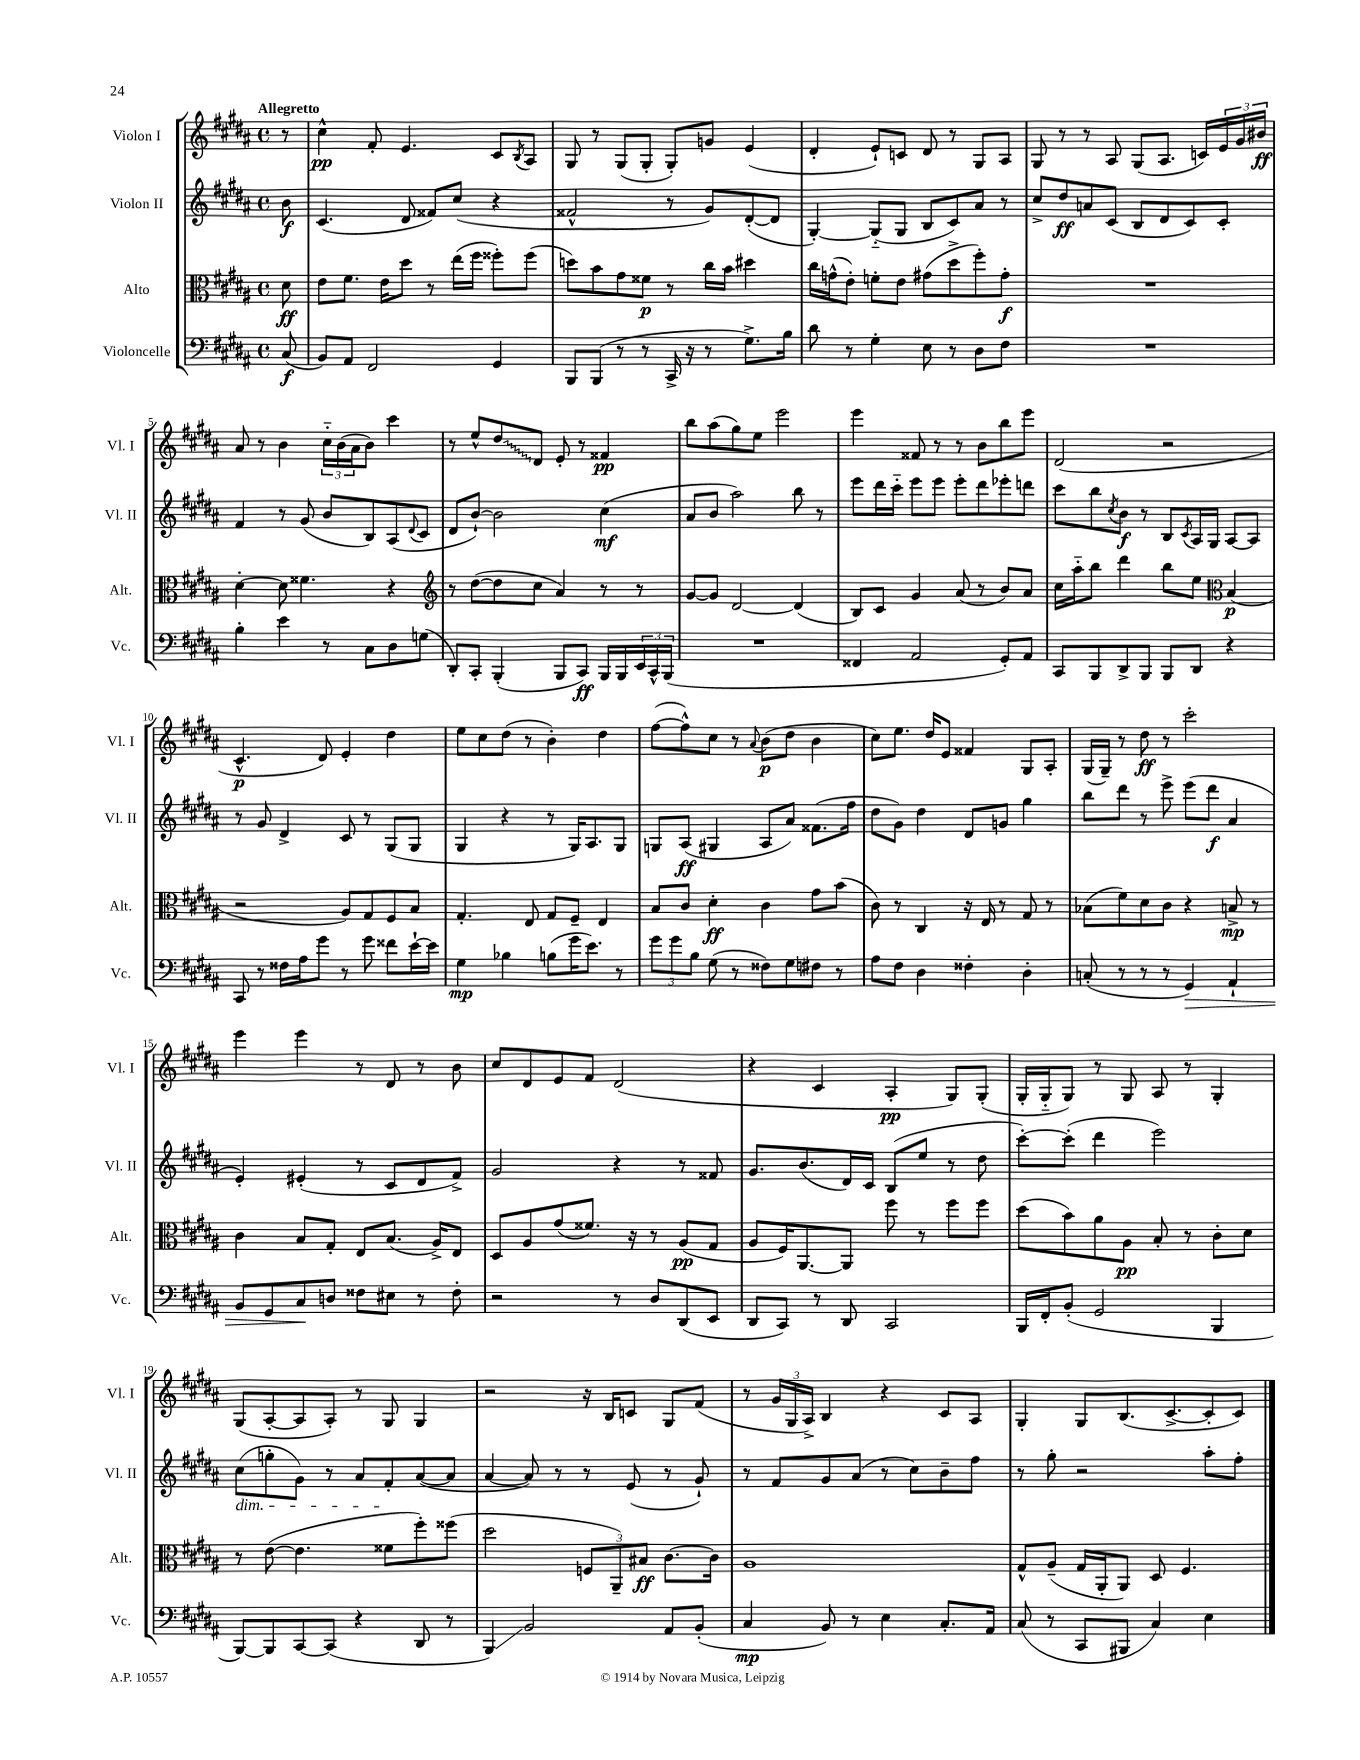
<<
\new StaffGroup <<
\new Staff = "s0" \with { instrumentName = "Violon I" shortInstrumentName = "Vl. I" } {
    \clef treble \key b \major \defaultTimeSignature \time 4/4 \partial 8 \tempo "Allegretto"
    r8 |
    cis''4-^\pp fis'8-. e'4. cis'8 \acciaccatura { b8 } ais8 |
    gis8 r8 gis8( gis8-. gis8-.) g'8 e'4( |
    dis'4-. e'8-!) c'8 dis'8 r8 gis8 ais8 |
    gis8 r8 r8 ais8 gis8( ais8. c'16) \tuplet 3/2 { e'16 gis'16 bis'16\ff } |
    ais'8 r8 b'4 \tuplet 3/2 { cis''16-_ b'16( ais'16 } b'8) cis'''4 |
    r8 e''8-^ \once \override Glissando.style = #'zigzag dis''8\glissando dis'8 e'8-. r8 fisis'4\pp |
    b''8 ais''8( gis''8) e''8 e'''2 |
    e'''4 fisis'8 r8 r8 b'8 b''8 e'''8 |
    dis'2( r2 |
    cis'4.-^\p dis'8) e'4-. dis''4 |
    e''8 cis''8 dis''8( r8 b'4-.) dis''4 |
    fis''8~( fis''8-^) cis''8 r8 \appoggiatura { ais'8 } b'8\p( dis''8 b'4 |
    cis''8) e''8. dis''16 e'8 fisis'4 gis8 ais8-. |
    gis16( gis16--) r8 dis''8\ff r8 cis'''2-. |
    e'''4 e'''4 r8 dis'8 r8 b'8 |
    cis''8 dis'8 e'8 fis'8 dis'2( |
    r4 cis'4 ais4-.\pp gis8) gis8-.( |
    gis16-. gis16-_ gis8) r8 gis8 ais8 r8 gis4-. |
    gis8( ais8~-. ais8 ais8-.) r8 gis8 gis4 |
    r2 r16 b16 c'8 gis8 fis'8( |
    r8 \tuplet 3/2 { gis'16 gis16 ais16->) } b4 r4 cis'8 ais8 |
    gis4-. gis8 b8.( cis'8.~-> cis'8-. cis'8) \bar "|." |
}
\new Staff = "s1" \with { instrumentName = "Violon II" shortInstrumentName = "Vl. II" } {
    \clef treble \key b \major \defaultTimeSignature \time 4/4 \partial 8
    b'8\f |
    cis'4.( dis'8 fisis'8) cis''8( r4 |
    fisis'2-^ r8 gis'8) dis'8~-.( dis'8 |
    gis4~-.) gis8-_( gis8 b8 cis'8) ais'8 r8 |
    cis''8-> dis''8\ff a'8 cis'8( b8 dis'8 cis'8) cis'8-. |
    fis'4 r8 gis'8( b'8 b8) ais8( \appoggiatura { dis'8 } cis'8 |
    dis'8 b'8~-!) b'2 cis''4\mf( |
    ais'8 b'8 ais''2) b''8 r8 |
    e'''8 dis'''16 cis'''16-_ e'''8 e'''8 e'''8-. dis'''8 ees'''8-. d'''8 |
    cis'''8 b''8 \acciaccatura { cis''8 } b'8\f r8 b8 \acciaccatura { cis'8 } ais16 gis16 ais8~ ais8 |
    r8 gis'8 dis'4-> cis'8 r8 gis8( gis8 |
    gis4 r4 r8 gis16) ais8. gis8 |
    g8 ais8\ff( gis4 ais8 ais'8) fisis'8.( fis''16 |
    dis''8 gis'8) dis''4 dis'8 g'8 gis''4 |
    b''8 dis'''8 r8 e'''8-> e'''8( dis'''8\f ais'4 |
    e'4-.) eis'4-.( r8 cis'8 dis'8 fis'8->) |
    gis'2 r4 r8 fisis'8 |
    gis'8. b'8.( dis'16) cis'16 b8( e''8 r8 dis''8 |
    cis'''8~-.) cis'''8-.( dis'''4 e'''2) |
    cis''8\dim( g''8-. gis'8) r8 ais'8 fis'8-.\! ais'8~( ais'8 |
    ais'4~ ais'8) r8 r8 e'8( r8 gis'8-!) |
    r8 fis'8 gis'8 ais'8( r8 cis''8) b'8-- fis''8 |
    r8 gis''8-. r2 ais''8-. fis''8-. \bar "|." |
}
\new Staff = "s2" \with { instrumentName = "Alto" shortInstrumentName = "Alt." } {
    \clef alto \key b \major \defaultTimeSignature \time 4/4 \partial 8
    dis'8\ff |
    e'8 fis'8. e'16 dis''8 r8 e''16( fis''16 fisis''8-.) fisis''8( |
    d''8) b'8 gis'8 fisis'8\p r8 cis''16 b'16 dis''4 |
    cis''16 g'16-^( e'8-.) f'8-. e'8 gis'8( dis''8-> fis''8-.) gis'8-.\f |
    R1 |
    dis'4~-. dis'8 fisis'4. r4 |
    \clef treble r8 dis''8~( dis''8 cis''8 ais'4) r8 r8 |
    gis'8~ gis'8 dis'2~ dis'4( |
    b8) cis'8 gis'4 ais'8( r8 b'8) ais'8 |
    cis''16 ais''16-_ b''8 dis'''4 b''8 e''8 \clef alto b4\p( |
    r2 ais8) gis8 fis8 b8 |
    gis4.-. e8 gis8 fis8-- e4 |
    b8 cis'8 dis'4-.\ff cis'4 gis'8 b'8( |
    cis'8) r8 cis4 r16 e16 r8 gis8 r8 |
    bes8( fis'8) dis'8 cis'8 r4 b8->\mp r8 |
    cis'4 b8 gis8-. e8 b8.( ais16->) e8 |
    dis8 ais8 gis'8( fisis'8.) r16 r8 ais8\pp( gis8 |
    ais8 fis16) ais,8.~ ais,8 fis''8 r8 fis''8 fis''8 |
    dis''8( b'8) ais'8 ais8\pp b8-. r8 cis'8-. dis'8 |
    r8 e'8~( e'4. fisis'8 fis''8-.) fisis''8( |
    dis''2 \tuplet 3/2 { f8 ais,8--) bis8\ff } cis'8.~ cis'16 |
    ais1 |
    gis8-^ ais8--( gis16 ais,16-. ais,8) dis8 fis4. \bar "|." |
}
\new Staff = "s3" \with { instrumentName = "Violoncelle" shortInstrumentName = "Vc." } {
    \clef bass \key b \major \defaultTimeSignature \time 4/4 \partial 8
    cis8\f( |
    b,8) ais,8 fis,2 gis,4 |
    b,,8 b,,8( r8 r8 cis,16-> r16 r8 gis8.->) b16 |
    dis'8 r8 gis4-. e8 r8 dis8 fis8 |
    R1 |
    b4-. e'4 r8 cis8 dis8 g8( |
    dis,8-.) cis,8-. b,,4-.( b,,8 cis,8\ff) b,,16 b,,16 \tuplet 3/2 { e,16 cis,16-^ b,,16( } |
    R1 |
    fisis,4 ais,2 gis,8-.) ais,8 |
    cis,8 b,,8 dis,8-> b,,8 b,,8 dis,8 r4 |
    cis,8 r8 fisis16 ais16 gis'8 r8 gis'8 fisis'8 e'16~-! e'16 |
    gis4\mp bes4 b8( gis'16 e'8.) r8 |
    \tuplet 3/2 { gis'8 gis'8 b8 } gis8( r8 fisis8) gis8 fis8 r8 |
    ais8 fis8 dis4 fisis4-. dis4-. |
    c8-.( r8 r8 r8 gis,4\>) ais,4-! |
    b,8 gis,8 cis8\! d8 fisis8 eis8 r8 fisis8-. |
    r2 r8 dis8 dis,8( e,8 |
    dis,8 cis,8) r8 dis,8 cis,2 |
    b,,16 fis,16-. b,8-.( gis,2 b,,4 |
    b,,8~) b,,8 cis,8~ cis,8( r4 dis,8 r8 |
    b,,4\glissando) b,2 ais,8 b,8-.( |
    cis4\mp b,8) r8 e4 cis8.-. ais,16 |
    cis8( r8 cis,8 bis,,8 cis4) e4 \bar "|." |
}
>>
>>
